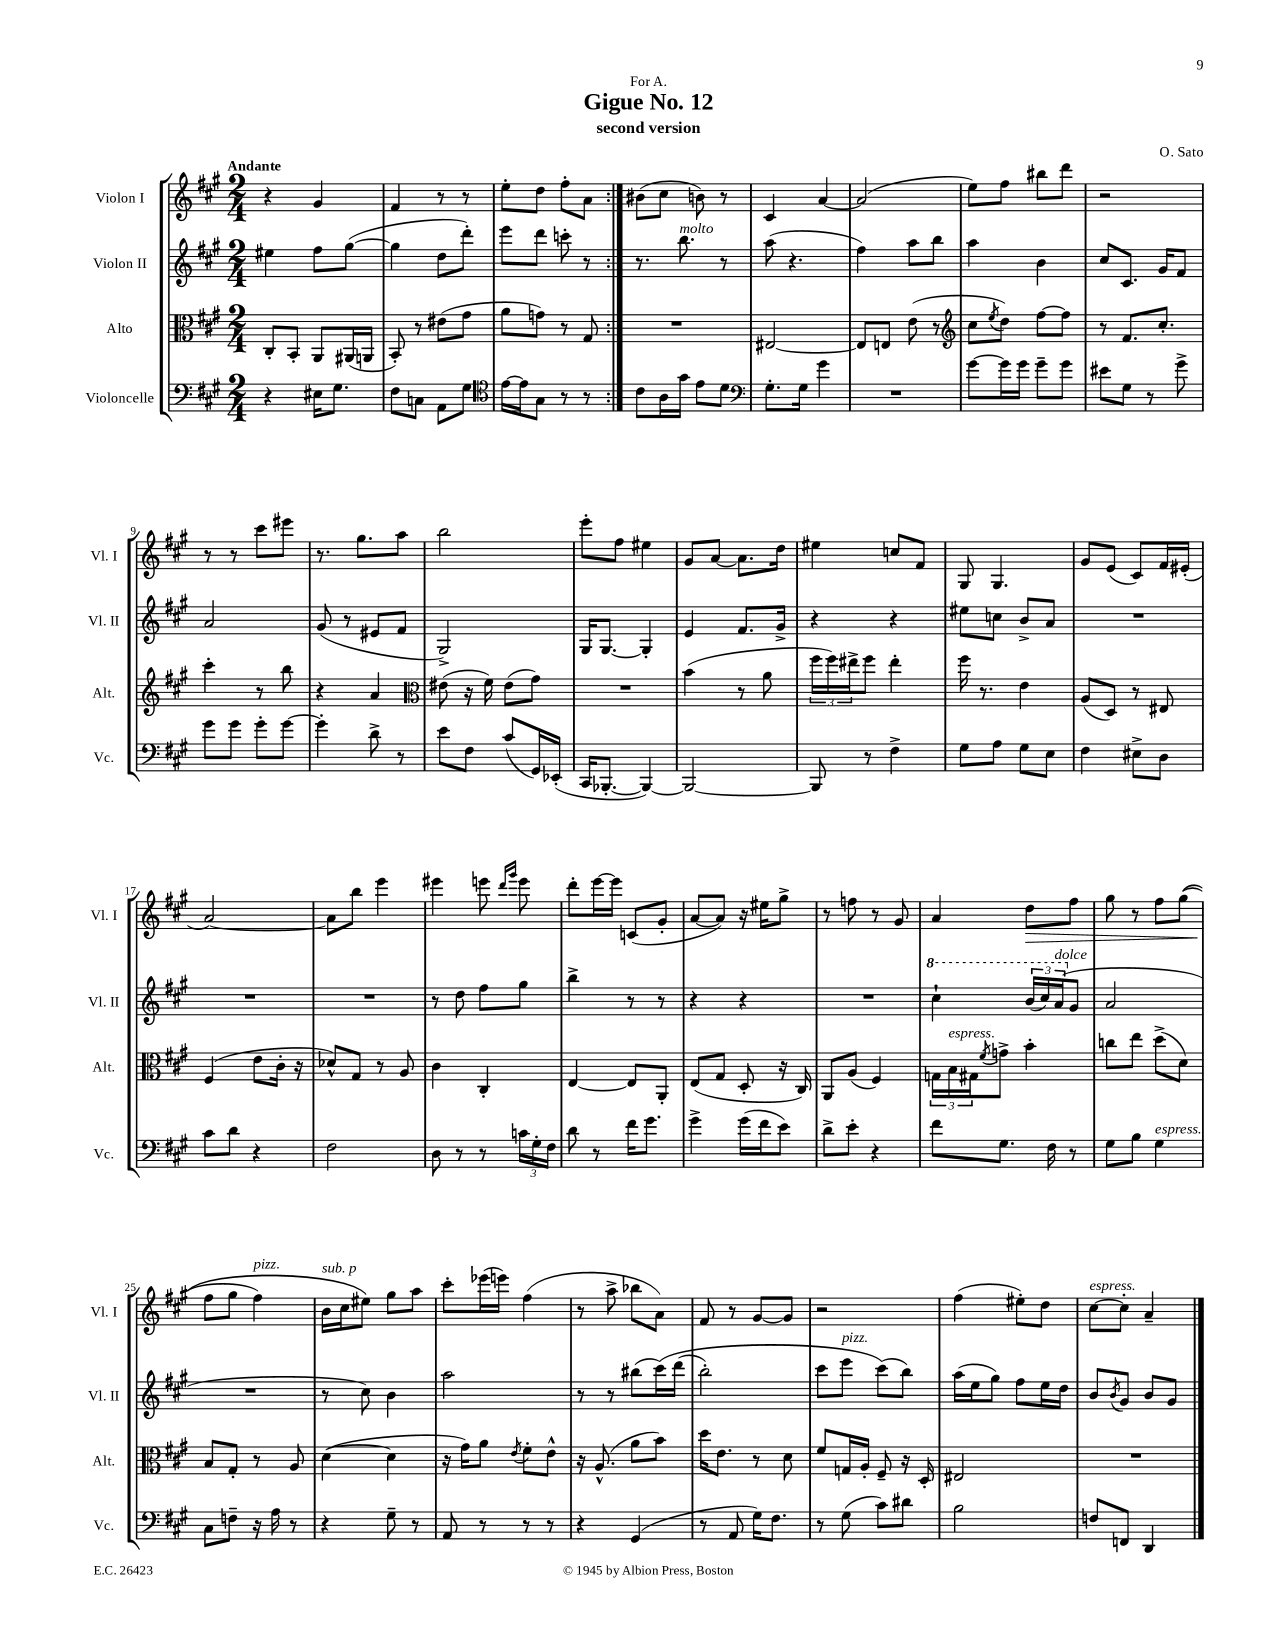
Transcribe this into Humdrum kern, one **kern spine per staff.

**kern	**kern	**kern	**kern
*staff4	*staff3	*staff2	*staff1
*clefF4	*clefC3	*clefG2	*clefG2
*k[f#c#g#]	*k[f#c#g#]	*k[f#c#g#]	*k[f#c#g#]
*M2/4	*M2/4	*M2/4	*M2/4
4r	8C#'	4ee#	4r
.	8BB'	.	.
16E#	8AA	8ff#	4g#
8.G#	.	.	.
.	(16AA#	([8gg#	.
.	16AA	.	.
=	=	=	=
8F#	8BB')	4gg#]	4f#
8C	8r	.	.
8AA	(8e#	8dd	8r
8G#	8g#	8ddd')	8r
=	=	=	=
*clefC4	*	*	*
[16e	8a	8eee	8ee'
16e]	.	.	.
8G#	8g)	8ddd	8dd
8r	8r	8ccc'	8ff#'
8r	8G#	8r	8a
=:|!	=:|!	=:|!	=:|!
8c#	2r	8.r	(8b#
16A	.	.	8cc#
16g#	.	8.bb	.
8e	.	.	8b)
8d	.	8r	8r
=	=	=	=
*clefF4	*	*	*
8.G#'	[2E#	(8aa	4c#
.	.	4.r	.
16G#	.	.	.
4g#	.	.	[4a
=	=	=	=
2r	8E#]	4ff#)	(2a]
.	8E	.	.
.	(8e	8aa	.
.	8r	8bb	.
=	=	=	=
*	*clefG2	*	*
[8g#	8cc#	4aa	8ee)
.	8qee	.	.
16g#]	8dd)	.	8ff#
16g#	.	.	.
8g#~	[8ff#	4b	8bb#
8g#	8ff#]	.	8ddd
=	=	=	=
8e#	8r	8cc#	2r
8G#	8.f#	8.c#	.
8r	.	.	.
.	8.cc#'	16g#	.
8g#^	.	8f#	.
=	=	=	=
8g#	4ccc#'	2a	8r
8g#	.	.	8r
8g#'	8r	.	8ccc#
[8g#	8bb	.	8eee#
=	=	=	=
4g#']	4r	(8g#	8.r
.	.	8r	.
.	.	.	8.gg#
8d^	4a	8e#	.
8r	.	8f#	8aa
=	=	=	=
*	*clefC3	*	*
8e	(8e#	2G#^)	2bb
8F#	16r	.	.
.	16f#)	.	.
(8c#	(8e#	.	.
16GG#)	8g#)	.	.
(16EE-'	.	.	.
=	=	=	=
16CC#	2r	16G#	8eee'
[8.BBB-'	.	[8.G#	.
.	.	.	8ff#
4BBB-_)	.	4G#']	4ee#
=	=	=	=
2BBB-_	(4b	4e	8g#
.	.	.	[8a
.	8r	8.f#	8.a]
.	8a	.	.
.	.	16g#^	16dd
=	=	=	=
8BBB-]	24ff#	4r	4ee#
.	24ff#)	.	.
.	24ee#^	.	.
8r	8ff#	.	.
4F#^	4ee#'	4r	8cc
.	.	.	8f#
=	=	=	=
8G#	16ff#	8ee#	8G#
.	8.r	.	.
8A	.	8cc	4.G#
8G#	4e	8b^	.
8E	.	8a	.
=	=	=	=
4F#	(8A	2r	8g#
.	8D)	.	(8e
8E#^	8r	.	8c#)
8D	8E#	.	16f#
.	.	.	(16e#'
=	=	=	=
8c#	(4F#	2r	[2a)
8d	.	.	.
4r	8e	.	.
.	16c#'	.	.
.	16r	.	.
=	=	=	=
2F#	8d-^^)	2r	8a]
.	8G#	.	8bb
.	8r	.	4eee
.	8A	.	.
=	=	=	=
8D	4c#	8r	4eee#
8r	.	8dd	.
8r	4C#'	8ff#	8eee
.	.	.	16qqddd
.	.	.	16qqggg#
24c	.	8gg#	8eee
24G#'	.	.	.
24F#	.	.	.
=	=	=	=
8d	[4E	4bb^	8ddd'
8r	.	.	[16eee
.	.	.	16eee]
16f#	8E]	8r	(8c
8.g#	.	.	.
.	8AA'	8r	8g#'
=	=	=	=
4g#^	(8E	4r	[8a
.	8G#	.	8a])
(16g#	8D'	4r	16r
16f#	.	.	16ee#
8e)	16r	.	8gg#^
.	16C#)	.	.
=	=	=	=
8d^	8AA	2r	8r
8e'	(8A	.	8ff
4r	4F#)	.	8r
.	.	.	8g#
=	=	=	=
8f#	24G	4ccc#`	4a
.	24B	.	.
.	24G#	.	.
.	8qf#	.	.
8.G#	8g^	.	.
.	4b'	(24bb	8dd
.	.	24ccc#)	.
16F#	.	.	.
.	.	(24aa	.
8r	.	8g#	8ff#
=	=	=	=
8G#	8cc	2a	8gg#
8B	8ee	.	8r
4G#	(8dd^	.	8ff#
.	8d)	.	&((8gg#
=	=	=	=
8C#	8B	2r	8ff#
8F~	8G#'	.	8gg#
16r	8r	.	4ff#)
16A	.	.	.
8r	8A	.	.
=	=	=	=
4r	([4d	8r	16b
.	.	.	16cc#
.	.	8cc#)	8ee#&)
8G#~	4d]	4b	8gg#
8r	.	.	8aa
=	=	=	=
8AA	16r	2aa	8ccc#'
.	16g#)	.	.
8r	8a	.	(16eee-
.	.	.	16eee)
.	8qe	.	.
8r	8f#'	.	(4ff#
8r	8e^^	.	.
=	=	=	=
4r	16r	8r	8r
.	(8.A^^	.	.
.	.	8r	8aa^
(4GG#	8a	(8bb#	8bb-
.	8b)	&(16ccc#)	8a)
.	.	(16ddd	.
=	=	=	=
8r	16dd	2bb')	8f#
.	8.e	.	.
8AA	.	.	8r
16G#)	8r	.	[8g#
8.F#	.	.	.
.	8d	.	8g#]
=	=	=	=
8r	8f#	8ccc#	2r
(8G#	16G	8eee	.
.	16A'	.	.
8c#)	8F#~	(8ccc#&)	.
8d#	16r	8bb)	.
.	16D'	.	.
=	=	=	=
2B	2E#	(16aa	(4ff#
.	.	16ee	.
.	.	8gg#)	.
.	.	8ff#	8ee#')
.	.	16ee	8dd
.	.	16dd	.
=	=	=	=
8F	2r	8b	[8cc#
.	.	8qb	.
8FF	.	8g#	8cc#']
4DD	.	8b	4a~
.	.	8g#	.
==	==	==	==
*-	*-	*-	*-
